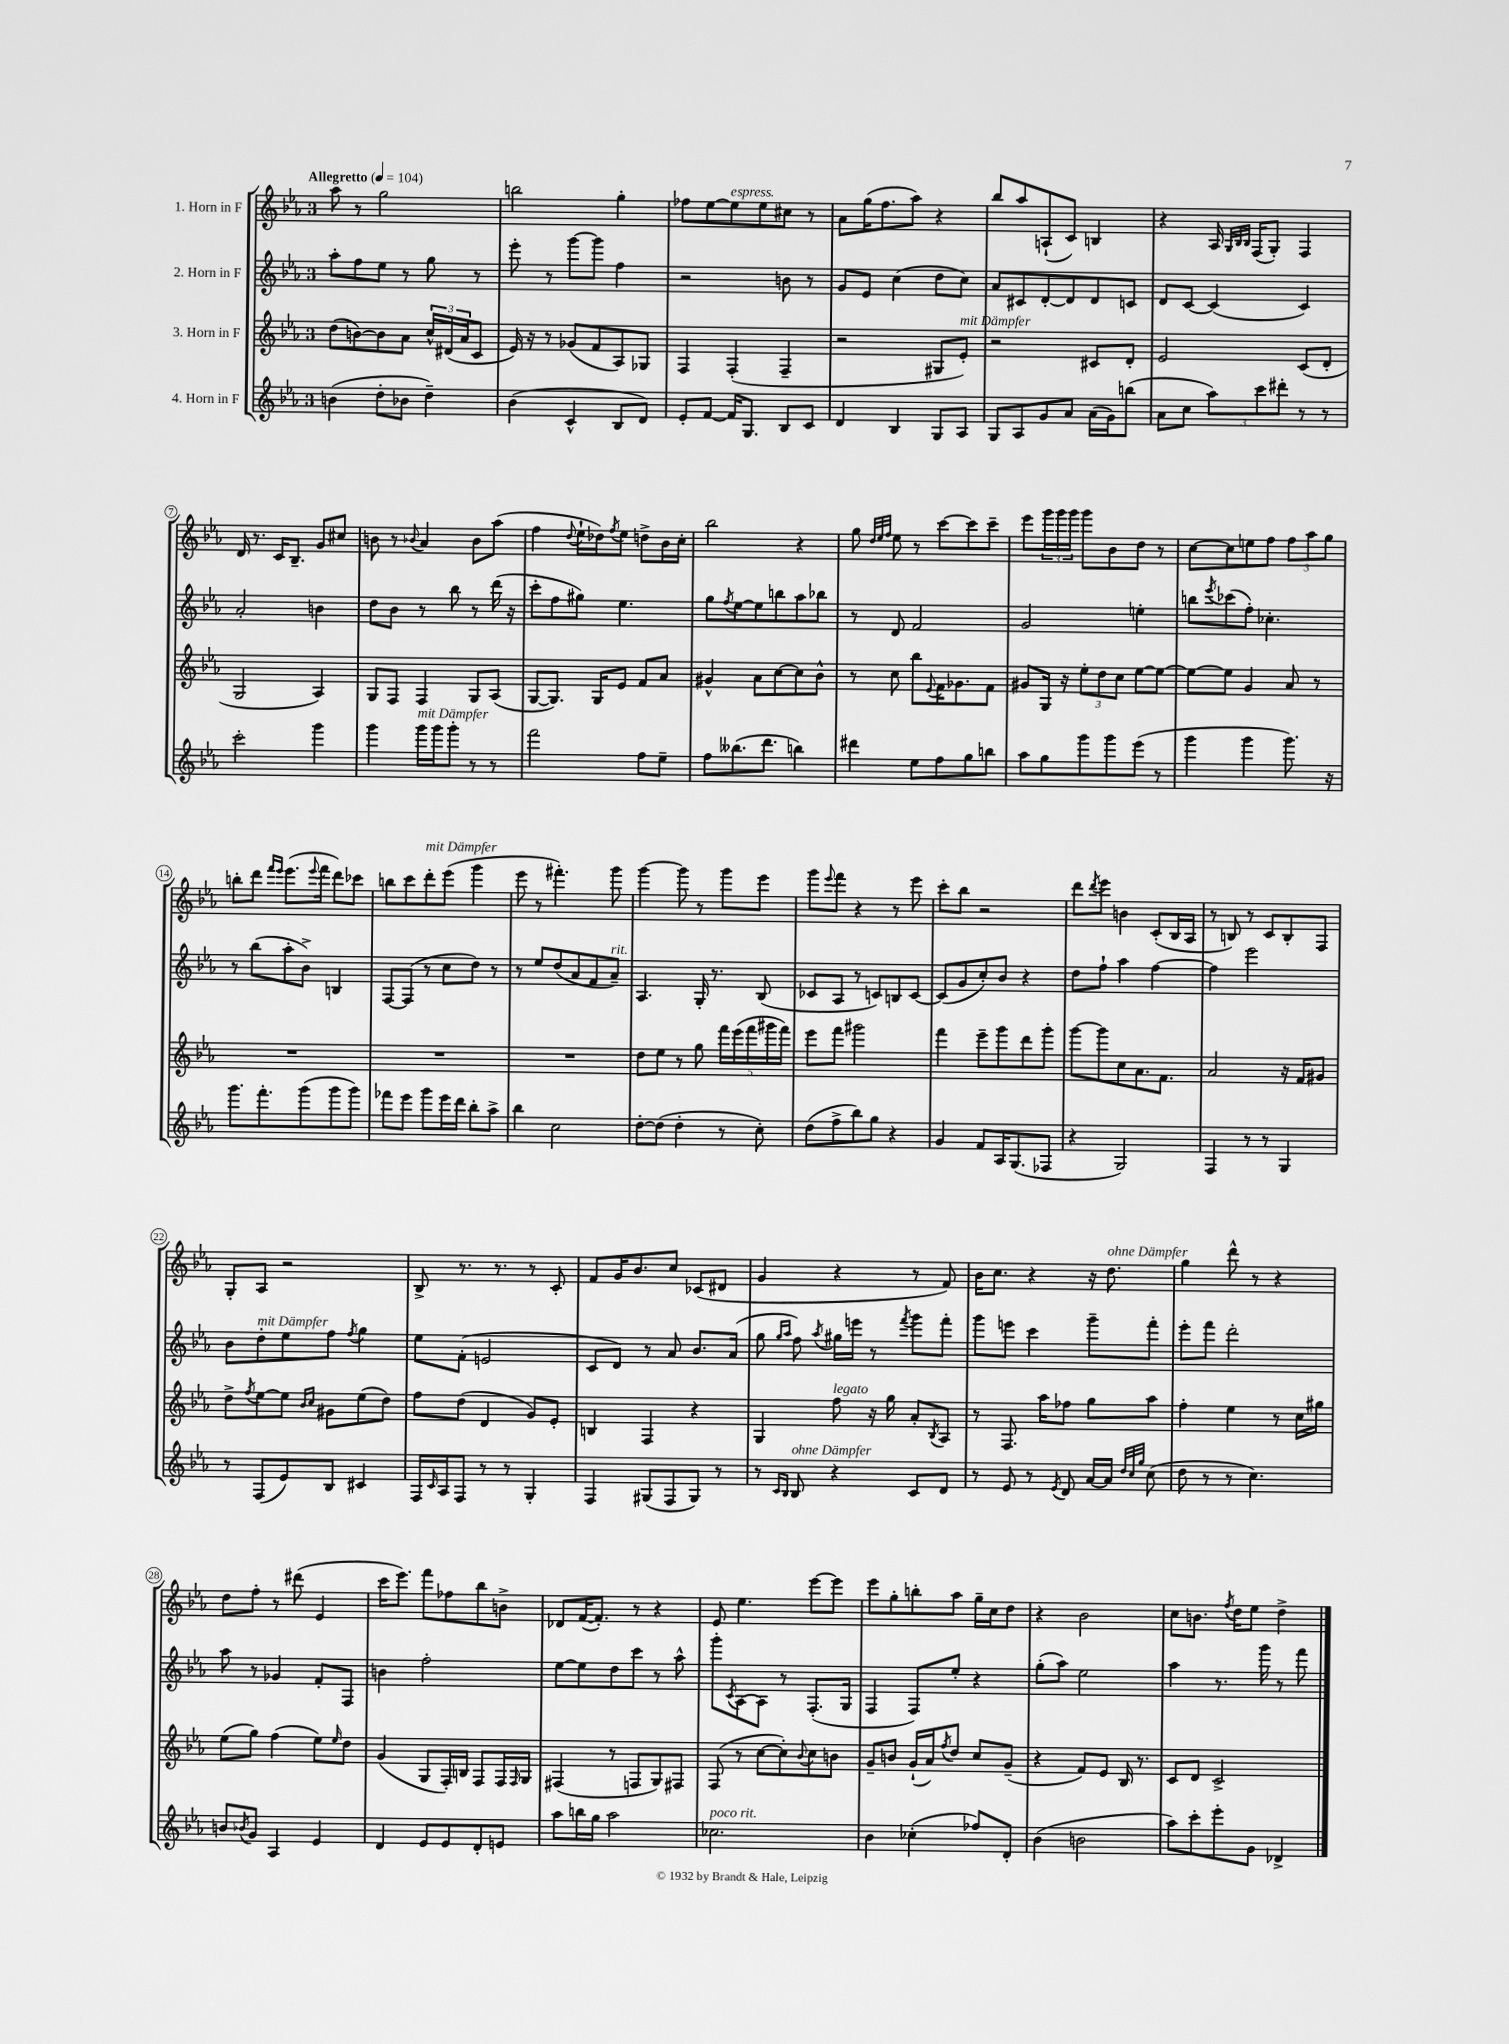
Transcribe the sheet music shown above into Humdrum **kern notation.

**kern	**kern	**kern	**kern
*part4	*part3	*part2	*part1
*staff4	*staff3	*staff2	*staff1
*I"4. Horn in F	*I"3. Horn in F	*I"2. Horn in F	*I"1. Horn in F
*clefG2	*clefG2	*clefG2	*clefG2
*k[b-e-a-]	*k[b-e-a-]	*k[b-e-a-]	*k[b-e-a-]
*M3/4	*M3/4	*M3/4	*M3/4
*MM104	*MM104	*MM104	*MM104
=1	=1	=1	=1
!	!	!	!LO:TX:a:B:t=Allegretto
(4bn\	(8dd\L	8aa-'\L	8aa-\
.	[8bn\)	8ff\	8r
8dd'\L	8b\]	8ee-\J	2gg\
8b-X\J	8a-\J	8r	.
4dd~\)	24cc^^/LL	8gg\	.
.	(24d#X/	.	.
.	24a-/J	.	.
.	8c/J	8r	.
=2	=2	=2	=2
(4b-\	16e-/)	8eee-'\	2bbn\
.	16r	.	.
.	8r	8r	.
4c^^/	(8g-X/L	[8ggg\L	.
.	8f/	8ggg\J]	.
8B-/L	8A-/)	4ff\	4gg'\
8d/J)	8G-X/J	.	.
=3	=3	=3	=3
8e-'/L	4F/	2r	8ff-X\L
[8f/J	.	.	[8ee-\
!	!	!	!LO:TX:a:i:t=espress.
16f/KL]	(4F'/	.	8ee-\]
8.G/J	.	.	.
.	.	.	8ee-\
8B-/L	4F~/	8bn\	8cc#X\J
8c/J	.	8r	8r
=4	=4	=4	=4
4d/	2r	8g/L	8a-\L
.	.	8e-/J	(16gg\K
.	.	.	8.ff\
4B-/	.	(4cc\	.
.	.	.	8aa-\J)
8G/L	8G#X/L	8dd\L	4r
!	!LO:TX:a:i:t=mit Dämpfer	!	!
8A-/J	8e-'/J)	8cc\J)	.
=5	=5	=5	=5
8G/L	2r	8a-/L	8bb-/L
8A-/	.	8c#X/	8aa-/
8g/	.	[8d'/	(8An`/
8a-/J	.	8d/]	8c/J)
(16a-\LL	8c#X/L	8d/	4Bn/
16g\J)	.	.	.
(8bbn\J	8d'/J	8cn/J	.
=6	=6	=6	=6
8a-\L	2e-/	8d/L	4r
8cc\J	.	[8c/J	.
12aa-\L)	.	(4c/]	16A-/
.	.	.	32qqG/LLL
.	.	.	32qqB-/
.	.	.	32qqB-/JJJ
.	.	.	(16F/KL
12ccc\	.	.	.
.	.	.	8G'/J)
12ddd#X'\J	.	.	.
8r	(8c/L	4c/)	4F/
8r	8d'/J	.	.
!!LO:LB:g=z
=7	=7	=7	=7
2ccc'\	2G/	2a-'/	16d/
.	.	.	8.r
.	.	.	16c/KL
.	.	.	8.B-~/J
4ggg\	4A-/)	4bn\	8g/L
.	.	.	8cc#X/J
=8	=8	=8	=8
4ggg\	8G/L	8dd\L	8bn\
.	8F/J	8b-\J	8r
.	.	.	8qqb-X/
!LO:TX:a:i:t=mit Dämpfer	!	!	!
16ggg\LL	4F/	8r	4a-/
16ggg\J	.	.	.
8ggg'\J	.	8bb-\	.
8r	8G/L	8r	8b-\L
8r	(8A-/J	(16ddd\	(8aa-\J
.	.	16r	.
=9	=9	=9	=9
2fff\	[8G/L	8ccc'\L	4ff\
.	8.G/J])	8ff\	.
.	.	.	8qqdd/
.	.	8gg#X\J)	16ee-`\LL
.	16G/KL	.	16dd-X\J)
.	.	.	8qff/
.	8e-/J	4.ee-\	8ee-\J
8ff\L	8f/L	.	8ddn^\L
8ee-~\J	8a-/J	.	16b-\L
.	.	.	16cc'\JJ
=10	=10	=10	=10
8ff\L	4g#X^^/	8gg\L	2bb-\
.	.	8qff/	.
(8.bb--X\	.	[8ee-\	.
.	8a-\L	8ee-\]	.
8.ddd\J	.	.	.
.	[8cc\	8bbn\	.
4bbn\)	8cc\]	8aa-\	4r
.	8b-^^\J	8bb-X\J	.
=11	=11	=11	=11
4ddd#X\	8r	8r	8gg\
.	.	.	32qqdd/LLL
.	.	.	32qqee-/
.	.	.	32qqff/JJJ
.	8cc\	8d/	8ee-\
8ee-\L	8bb-\L	2f/	8r
.	8qqe-/	.	.
8ff\	16f\K	.	[8ccc\L
.	8.g-X\	.	.
8gg\	.	.	8ccc\]
8bbn\J	8f\J	.	8ccc~\J
=12	=12	=12	=12
8aa-\L	8g#X/L	2g/	8eee-\L
8gg\	16G/Jk	.	24ggg\L
.	.	.	24ggg\
.	16r	.	.
.	.	.	24ggg\JJ
8ggg\	12ee-'\L	.	8ggg\L
.	12dd\	.	.
8ggg\	.	.	8b-\
.	12cc\J	.	.
(8eee-\J	[8ee-\L	4een'\	8dd\J
8r	8ee-\J_	.	8r
=13	=13	=13	=13
4ggg\	8ee-\L_	8bbn\L	[8cc\L
.	.	8qeee-/	.
.	8ee-\J]	(8ccc-X\	8cc\]
4ggg\	4g/	8ff'\J)	8een\
.	.	4.cc-X'\	8ff\J
8.ggg\)	8a-/	.	12ff\L
.	.	.	12aa-\
.	8r	.	.
.	.	.	12gg\J
16r	.	.	.
!!LO:LB:g=z
=14	=14	=14	=14
8.ggg\L	2.r	8r	8bbn'\L
.	.	(8bb-\L	8ddd\J
8.fff'\	.	.	.
.	.	.	16qqfff/LL
.	.	.	16qqeee-/JJ
.	.	8aa-'\	(8.eee-\L
(8ggg\	.	8b-^\J)	.
.	.	.	8qqeee-/
.	.	.	16fff\Jk
8ggg\	.	4Bn/	8ddd\L)
8ggg\J)	.	.	8ccc-X\J
=15	=15	=15	=15
8fff-X\L	2.r	[8F/L	8bbn\L
8eee-\J	.	(8F/J]	8ccc\
!	!	!	!LO:TX:a:i:t=mit Dämpfer
8ggg\L	.	8r	8ddd'\
16eee-\L	.	8cc\L	(8eee-\J
16ddd\JJ	.	.	.
8bb-'\L	.	8dd\J)	4ggg\
8aa-^\J	.	8r	.
=16	=16	=16	=16
4bb-\	2.r	8r	8eee-\
.	.	8ee-/L	8r
2cc\	.	(8dd/	4.fff#X'\)
.	.	8a-/	.
.	.	8f/	.
!	!	!LO:TX:a:i:t=rit.	!
.	.	8a-~/J)	8ggg\
=17	=17	=17	=17
[8dd'\L	8dd\L	4.A-/	[4ggg\
(8dd\J]	8ee-\J	.	.
4dd'\	8r	.	8ggg\]
.	8gg\	16G'/	8r
.	.	8.r	.
8r	20fff\LL	.	8ggg\L
.	(20eee-\	.	.
.	20fff\	.	.
8cc'\)	.	(8B-/	8eee-\J
.	20ggg#X\	.	.
.	20fff\JJ)	.	.
=18	=18	=18	=18
(8dd\L	8eee-\L	8c-X/L	8ggg\L
.	.	.	8qqeee-/
8ff^\	8fff\J	8A-/J	8fff\J
8bb-\)	2ggg#X\	8r	4r
8gg\J	.	8cn/L)	.
4r	.	8Bn/	8r
.	.	[8c/J	8eee-\
=19	=19	=19	=19
4g/	4fff\	(8c/L]	8ccc'\L
.	.	8g/	8bb-\J
8f/L	8eee-~\L	8cc'/)	2r
16A-/K	8ggg\	8b-/J	.
(8.G/	.	.	.
.	8ddd\	4r	.
8F-X/J	8ggg'\J	.	.
=20	=20	=20	=20
4r	[8ggg\L	8dd\L	8ddd\L
.	.	.	8qddd/
.	8ggg\]	8ff`\J	8eee-\J
2G/)	8cc\	4aa-\	4bn\
.	8.a-\	.	.
.	.	[4ff\	(8c'/L
.	8.f\J	.	.
.	.	.	16B-/L
.	.	.	16A-/JJ
=21	=21	=21	=21
4F/	2a-/	4ff\]	8r
.	.	.	8Bn/)
8r	.	2eee-\	8r
8r	.	.	8c/L
4G/	16r	.	8B'/
.	16f/KL	.	.
.	8g#X/J	.	8F/J
!!LO:LB:g=z
=22	=22	=22	=22
8r	8dd^\L	8b-\L	8G'/L
.	8qff/	.	.
!	!	!LO:TX:a:i:t=mit Dämpfer	!
(8F/L	[8ee-\	8dd'\	8A-/J
8e-/)	8ee-\J]	8ee-\	2r
.	16qqb-/LL	.	.
.	16qqcc/JJ	.	.
8B-/J	8g#X\L	8ff\J	.
.	.	8qff/	.
4c#X/	(8ee-\	4gg\	.
.	8dd\J)	.	.
=23	=23	=23	=23
16F/LL	8ff\L	8ee-\L	8B-^/
16qqc/	.	.	.
16A-/J	.	.	.
8F/J	(8dd\J	(8f'\J	8.r
8r	4d/	2en/	.
.	.	.	8.r
8r	.	.	.
4G'/	8g/L)	.	8r
.	8e-'/J	.	8c'/
=24	=24	=24	=24
4F/	4Bn/	8c/L	8f/L
.	.	8d/J)	16g/K
.	.	.	8.b-/
(8G#X/L	4F/	8r	.
8F/	.	8a-/	8cc/J
8G#/J)	4r	8.b-/L	(8c-X/L
8r	.	.	8d#X/J
.	.	(16a-/Jk	.
=25	=25	=25	=25
8r	4G/	8gg\	4g/
16qqc/LL	.	16qqgg/LL	.
16qqB-/JJ	.	16qqaa-/JJ	.
!LO:TX:a:i:t=ohne Dämpfer	!	!	!
8B-/	.	8ff\)	.
.	.	8qaa-/	.
!	!LO:TX:a:i:t=legato	!	!
4r	8ff\	16gg#X\LL	4r
.	.	16eeen\JJ	.
.	16r	8r	.
.	16gg\	.	.
.	.	8qfff/	.
8c/L	8a-'/L	8ggg\L	8r
.	8qB-/	.	.
8d/J	8A-/J	8fff'\J	8f/)
=26	=26	=26	=26
8r	8r	8ggg\L	16b-\KL
.	.	.	8.cc\J
8e-/	8.F/	8eeen\J	.
8r	.	4ccc\	4r
.	16aa-\KL	.	.
8qe-/	.	.	.
8d/	8ff-X\J	.	.
[16a-/LL	8gg\L	8ggg~\L	16r
!	!	!	!LO:TX:a:i:t=ohne Dämpfer
16a-/JJ]	.	.	8.dd\
32qqdd/LLL	.	.	.
32qqcc/	.	.	.
32qqgg/JJJ	.	.	.
(8cc\	8aa-\J	8fff'\J	.
=27	=27	=27	=27
8dd\	4ff'\	8eee-'\L	4gg\
8r	.	8fff\J	.
8r	4ee-\	2ddd'\	8ddd^^\
4.cc\)	.	.	8r
.	8r	.	4r
.	16cc\LL	.	.
.	16gg#X\JJ	.	.
!!LO:LB:g=z
=28	=28	=28	=28
8bn/L	(8ee-\L	8aa-\	8dd\L
8qb-X/	.	.	.
8g/J	8gg\J)	8r	8ff'\J
4A-/	(4ff\	4g-X/	8r
.	.	.	(8ddd#X\
4e-/	8ee-\L)	8f'/L	4e-/
.	16qqee-/	.	.
.	8dd\J	8F/J	.
=29	=29	=29	=29
4d/	(4g/	4bn\	16ccc\KL
.	.	.	8.eee-\J)
8e-/L	8G/L	2ff'\	8fff\L
8e-/	16F'/L)	.	8ff-X\
.	16Bn/JJ	.	.
8d'/	8F/L	.	8bb-\
8en/J	16F/L	.	8bn^\J
.	16qqF/	.	.
.	16G/JJ	.	.
=30	=30	=30	=30
8aa-\L	(4F#X/	[8ee-\L	8d-X/L
16bbn\L	.	8ee-\]	([16f/K
16gg\JJ	.	.	8.f'/J])
2aa-\	8r	8dd\	.
.	8Fn/L	8ccc\J	8r
.	8G/)	8r	4r
.	8F#X/J	8aa-^^\	.
=31	=31	=31	=31
!LO:TX:a:i:t=poco rit.	!	!	!
2.cc-X\	(8F/	8ggg'\L	8e-/
.	.	8qc/	.
.	8r	[8A-\	4.ee-\
.	[8cc\L	8A-\J]	.
.	8cc'\])	8r	.
.	8qqb-/	.	.
.	8cc\	(8.F'/L	[8eee-\L
.	8bn\J	.	8eee-\J]
.	.	16G/Jk	.
=32	=32	=32	=32
4b-\	8g~/L	4F/	8eee-\L
.	8bn/J	.	8gg'\
(4cc-X'\	(16g`/LL	8F/L)	8bbn'\
.	16a-/J)	.	.
.	8qff/	.	.
.	8dd/J	8ee-'/J	8aa-\J
8ff-X/L)	8cc/L	4r	16gg~\LL
.	.	.	16cc\J
8d'/J	(8g~/J	.	8dd\J
=33	=33	=33	=33
(4b-\	4r	(8gg'\L	4r
.	.	8aa-\J)	.
2bn\	8f/L)	2ee-\	2b-\
.	8e-/J	.	.
.	16B-/	.	.
.	8.r	.	.
=34	=34	=34	=34
8aa-\L)	8c/L	4aa-\	8cc\L
8ccc'\	8d/J	.	8.bn\J
8eee-'\	2c^/	8.r	.
.	.	.	8qff/
.	.	.	16dd\KL
8g\J	.	.	8ee-\J
.	.	16ggg\	.
4d-X^/	.	8r	4dd^\
.	.	8fff\	.
==	==	==	==
*-	*-	*-	*-
